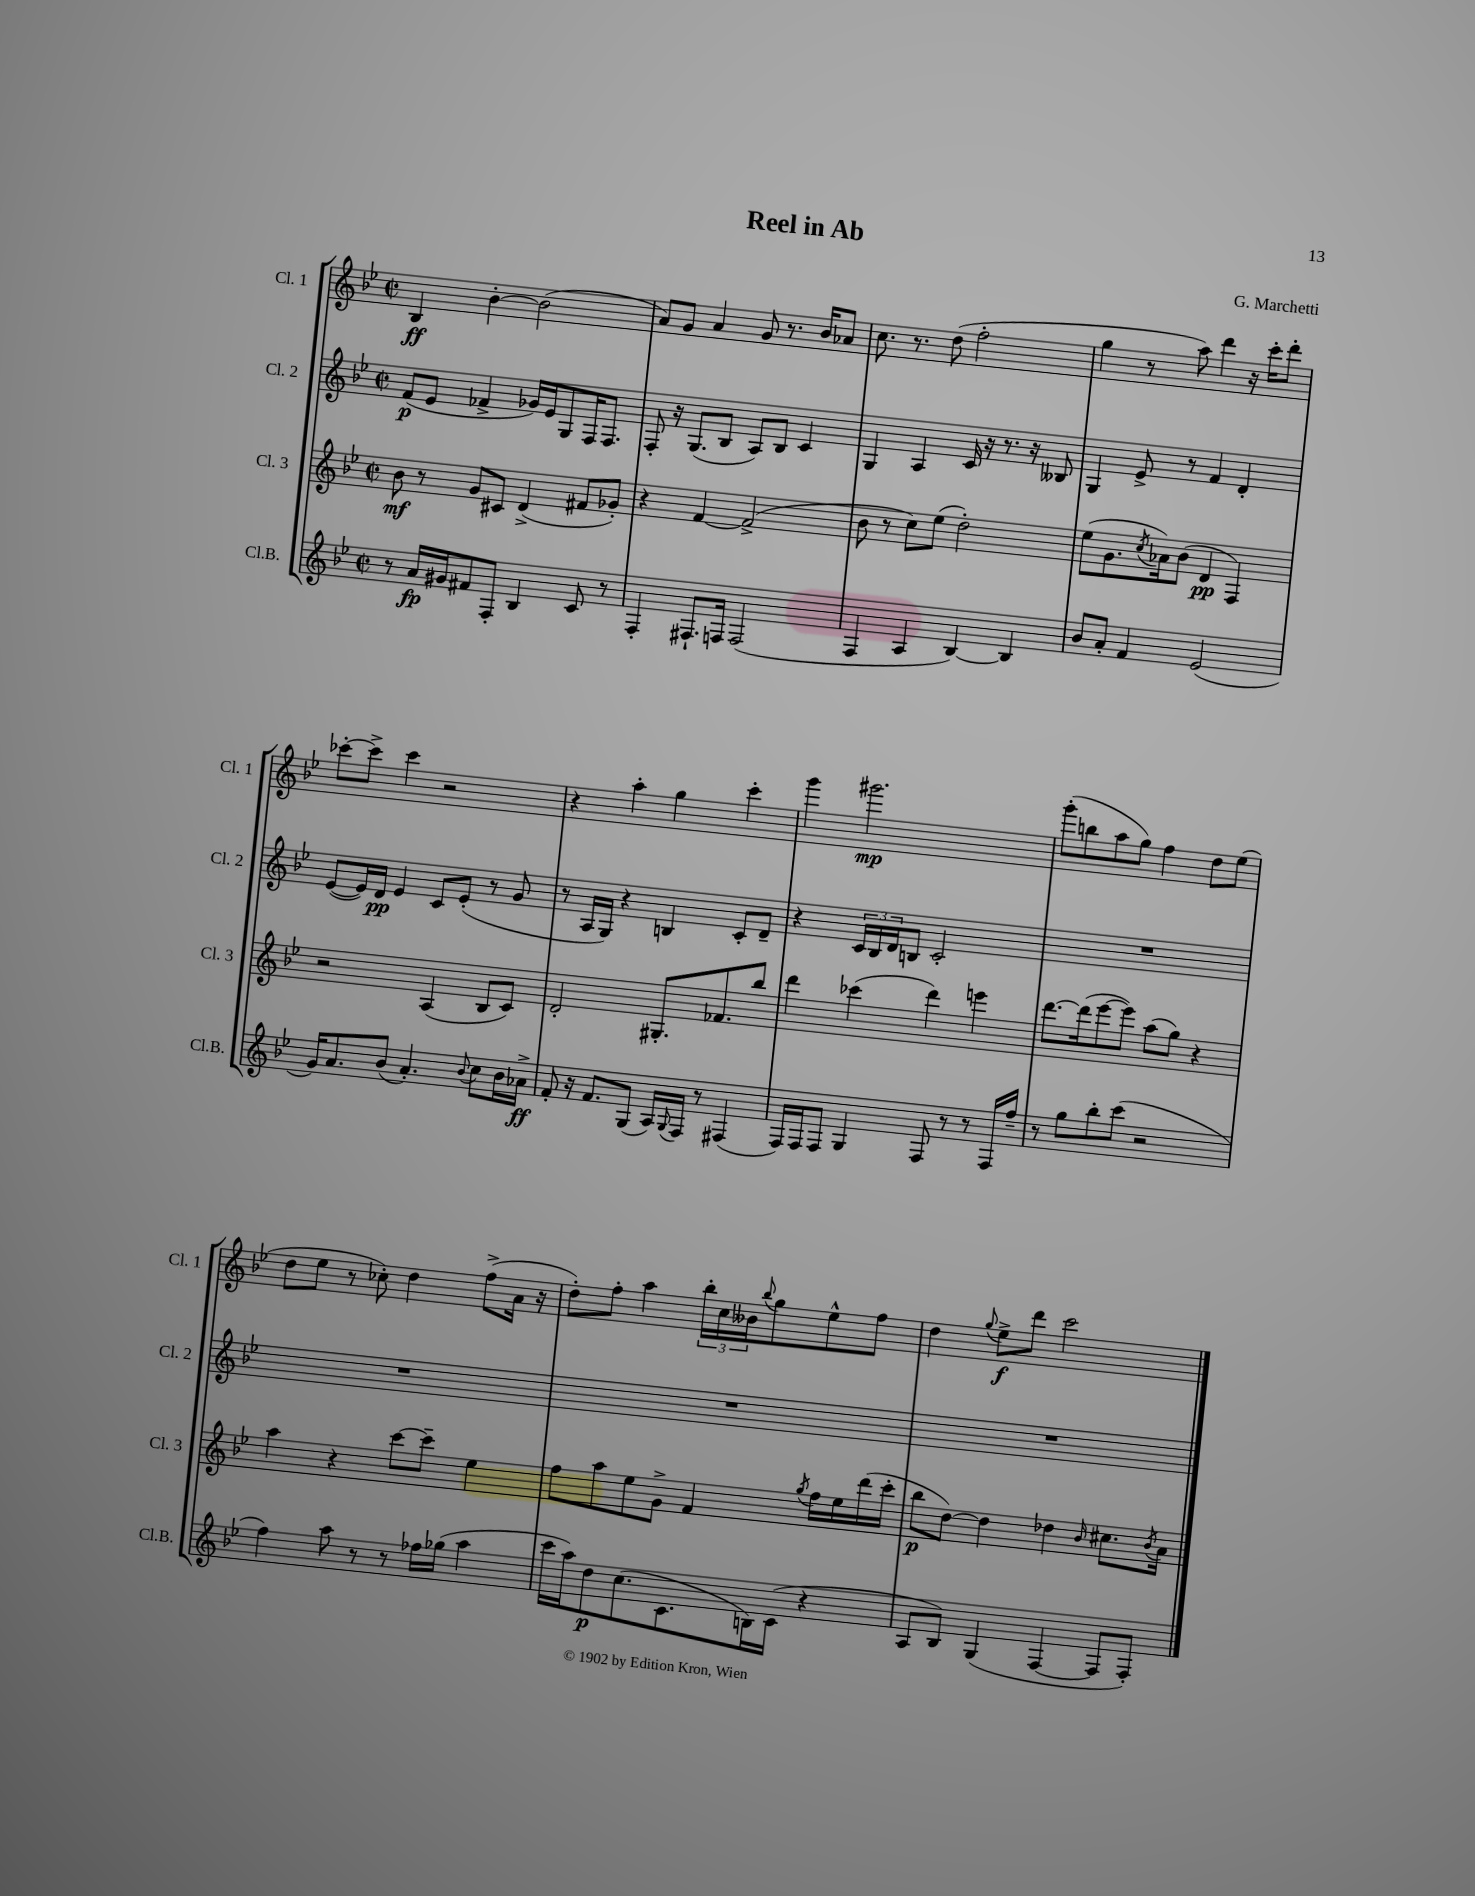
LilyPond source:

\header { title = "Reel in Ab" composer = "G. Marchetti" }
<<
\new StaffGroup <<
\new Staff = "s0" \with { instrumentName = "Cl. 1" shortInstrumentName = "Cl. 1" } {
    \clef treble \key bes \major \defaultTimeSignature \time 2/2
    bes4\ff bes'4~-. bes'2( |
    a'8) g'8 a'4 g'8 r8. bes'16 aes'8 |
    c''8. r8. d''8( f''2-. |
    g''4 r8 a''8) d'''4 r16 c'''16-. d'''8-. |
    ces'''8~-. ces'''8-> ces'''4 r2 |
    r4 a''4-. g''4 c'''4-. |
    g'''4 gis'''2.\mp |
    g'''8-.( b''8 a''8 g''8) f''4 d''8 ees''8( |
    d''8 ees''8 r8 ces''8-.) d''4 f''8->( a'16 r16 |
    d''8-.) f''8-. a''4 \tuplet 3/2 { bes''16-. c''16 beses'16 } \appoggiatura { bes''8 } g''8 ees''8-^ f''8 |
    d''4 \appoggiatura { g''8 } ees''8->\f d'''8 c'''2 \bar "|." |
}
\new Staff = "s1" \with { instrumentName = "Cl. 2" shortInstrumentName = "Cl. 2" } {
    \clef treble \key bes \major \defaultTimeSignature \time 2/2
    f'8\p( ees'8 fes'4-> ges'16) ees'16 g8 f16 f8. |
    f8-. r16 g8.( bes8 a8) bes8 c'4 |
    g4 a4 c'16 r16 r8. r16 beses8 |
    g4 ees'8-> r8 f'4 d'4-. |
    ees'8~( ees'16) d'16\pp ees'4 c'8 ees'8-.( r8 g'8 |
    r8 a16 g16) r4 b4 c'8-. d'8-- |
    r4 \tuplet 3/2 { c'16 bes16 d'16 } b8 c'2-. |
    R1 |
    R1 |
    R1 |
    R1 \bar "|." |
}
\new Staff = "s2" \with { instrumentName = "Cl. 3" shortInstrumentName = "Cl. 3" } {
    \clef treble \key bes \major \defaultTimeSignature \time 2/2
    bes'8\mf r8 g'8 cis'8 d'4->( fis'8 ges'8-.) |
    r4 f'4~ f'2->( |
    bes'8 r8 c''8) ees''8( d''2-.) |
    ees''8( g'8. \acciaccatura { c''8 } aes'16) bes'8( d'4\pp f4) |
    r2 a4( bes8 c'8) |
    d'2-. gis8.-. fes'8. bes''8 |
    d'''4 ces'''4( d'''4) e'''4 |
    d'''8.~ d'''16( ees'''8~ ees'''8) a''8( g''8) r4 |
    a''4 r4 c'''8~ c'''8-- ees''4 |
    f''8 a''8 ees''8 g'8-> f'4 \acciaccatura { g''8 } f''16 ees''16 d'''16( c'''16-. |
    bes''8\p d''8~) d''4 des''4 \grace { bes'16 } cis''8. \acciaccatura { bes'8 } a'16 \bar "|." |
}
\new Staff = "s3" \with { instrumentName = "Cl.B." shortInstrumentName = "Cl.B." } {
    \clef treble \key bes \major \defaultTimeSignature \time 2/2
    r8 a'16\fp gis'16 fis'8 f8-. bes4 c'8 r8 |
    f4-. fis8.-! f16 f2( |
    f4 a4 bes4~) bes4 |
    bes'8 a'8-. f'4 ees'2( |
    g'16) a'8. bes'8( a'4.-.) \appoggiatura { bes'8 } c''8 bes'16 aes'16->\ff |
    f'8-. r16 f'8. g8( a16) \appoggiatura { g8 } f16 r8 fis4( |
    f16) f16 f8 g4 f8 r8 r8 f16 f''16-- |
    r8 g''8 bes''8-. c'''8( r2 |
    f''4) a''8 r8 r8 fes''16 ges''16( a''4 |
    c'''16 a''16) d''8\p c''8.( c'8. b16) c'16( r4 |
    a8 bes8) g4( f4~ f8 f8-.) \bar "|." |
}
>>
>>
\layout { \context { \Score \remove "Bar_number_engraver" } }
